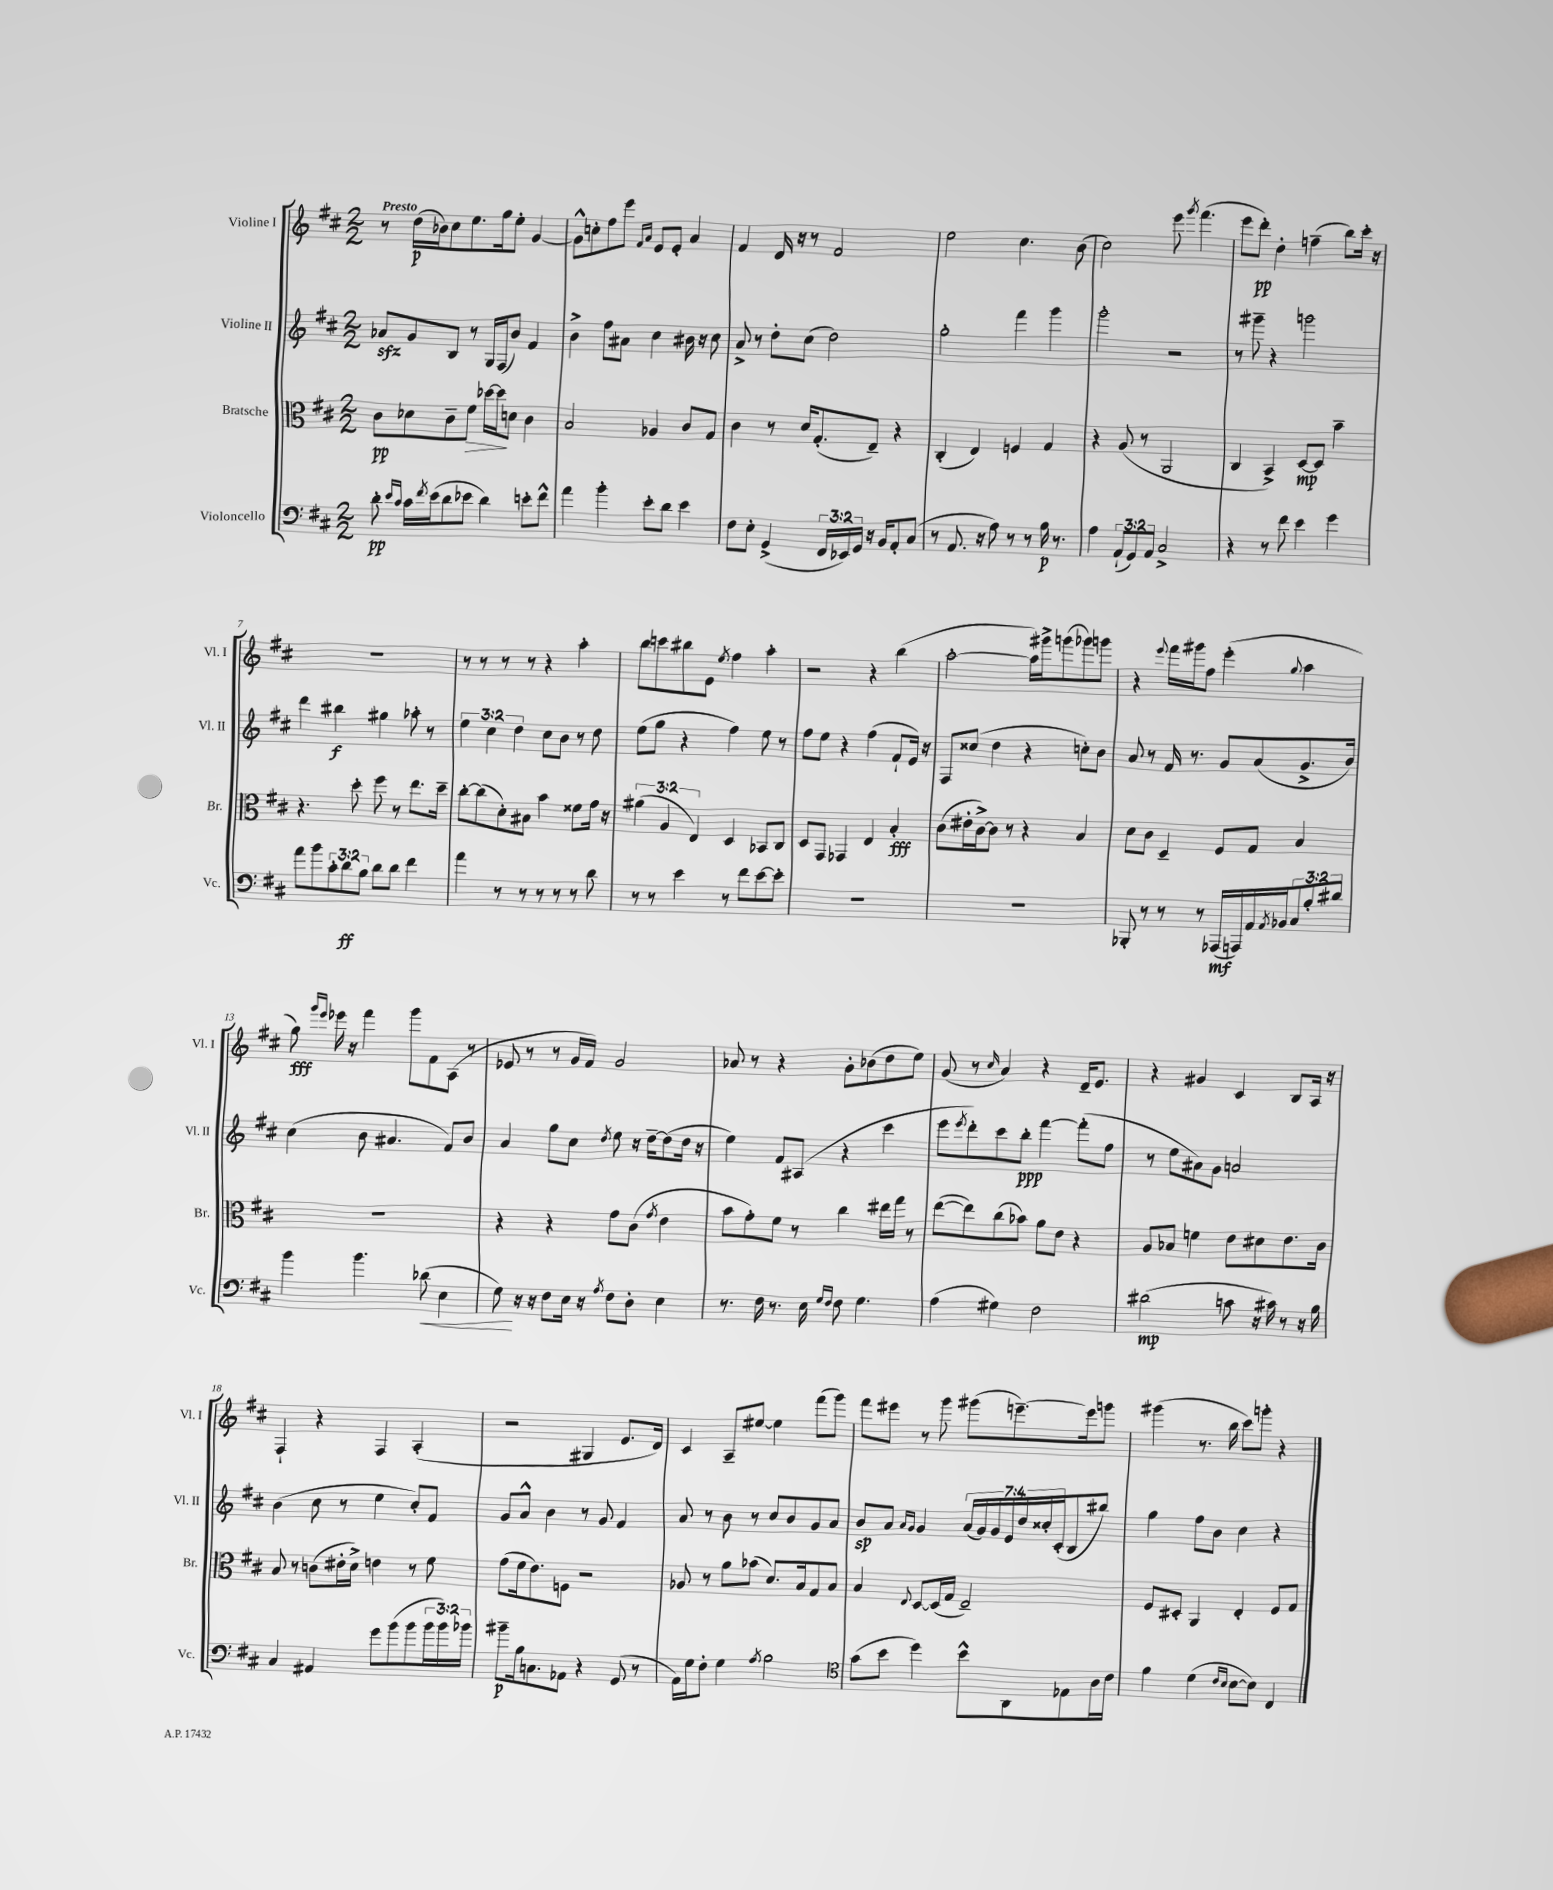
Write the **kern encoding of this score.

**kern	**dynam	**kern	**dynam	**kern	**dynam	**kern	**dynam
*part4	*part4	*part3	*part3	*part2	*part2	*part1	*part1
*staff4	*staff4	*staff3	*staff3	*staff2	*staff2	*staff1	*staff1
*I"Violoncello	*	*I"Bratsche	*	*I"Violine II	*	*I"Violine I	*
*I'Vc.	*	*I'Br.	*	*I'Vl. II	*	*I'Vl. I	*
*clefF4	*	*clefC3	*	*clefG2	*	*clefG2	*
*k[f#c#]	*	*k[f#c#]	*	*k[f#c#]	*	*k[f#c#]	*
*M2/2	*	*M2/2	*	*M2/2	*	*M2/2	*
=1	=1	=1	=1	=1	=1	=1	=1
!	!	!	!	!	!	!LO:TX:a:B:t=Presto	!
8d'\	pp	8c#\L	pp	8a-Xzz/L	.	8r	.
16qqe/LL	.	.	.	.	.	.	.
16qqc#/JJ	.	.	.	.	.	.	.
16c#\LL	.	8d-X\	.	8g/	.	(16dd\LL	p
8qf#/	.	.	.	.	.	.	.
(16e\J	.	.	.	.	.	16b-X\J)	.
8d\	.	8c#~\	.	8B/J	.	8cc#\	.
!	!	!	!LO:HP:b	!	!	!	!
8e-X\J	.	8f#\J	>	8r	.	8.ee\	.
4d\)	.	[16dd-X\LL	.	16G/LL	.	.	.
.	.	16dd-\J]	.	(16F#/J	.	16gg\k	.
.	.	8dn\J	]	8b/J)	.	8ee'\J	.
8en'\L	.	4c#\	.	4f#/	.	[4g/	.
8f#^^\J	.	.	.	.	.	.	.
=2	=2	=2	=2	=2	=2	=2	=2
4a\	.	2B/	.	4b^\	.	8g^^\L]	.
.	.	.	.	.	.	8ccn'\	.
4b'\	.	.	.	8ff#\L	.	8ff#\	.
.	.	.	.	8a#X\J	.	8eee\J	.
.	.	.	.	.	.	16qqf#/LL	.
.	.	.	.	.	.	16qqa/JJ	.
8e'\L	.	4A-X/	.	4cc#\	.	8e/L	.
8d\J	.	.	.	.	.	8e'/J	.
4e\	.	8c#/L	.	16b#X\	.	4a/	.
.	.	.	.	16r	.	.	.
.	.	8G/J	.	8cc#\	.	.	.
=3	=3	=3	=3	=3	=3	=3	=3
8F#\L	.	4c#\	.	8a^/	.	4f#/	.
8E'\J	.	.	.	8r	.	.	.
(4GG^/	.	8r	.	8dd'\L	.	16d/	.
.	.	.	.	.	.	16r	.
.	.	16d/KL	.	(8cc#\J	.	8r	.
.	.	(8.G'/	.	.	.	.	.
24FF#/LL	.	.	.	2dd\)	.	2f#/	.
24EE-X/)	.	.	.	.	.	.	.
24GG/JJ	.	.	.	.	.	.	.
16r	.	8E~/J)	.	.	.	.	.
16BB/KL	.	.	.	.	.	.	.
8AA'/	.	4r	.	.	.	.	.
(8C#/J	.	.	.	.	.	.	.
=4	=4	=4	=4	=4	=4	=4	=4
8r	.	(4C#'/	.	2gg'\	.	2ee\	.
8.AA/	.	.	.	.	.	.	.
.	.	4E/)	.	.	.	.	.
16r	.	.	.	.	.	.	.
8A\)	.	.	.	.	.	.	.
8r	.	4Fn/	.	4fff#\	.	4.cc#\	.
8r	.	.	.	.	.	.	.
16B\	p	4G/	.	4ggg\	.	.	.
8.r	.	.	.	.	.	.	.
.	.	.	.	.	.	(8b\	.
=5	=5	=5	=5	=5	=5	=5	=5
4A\	.	4r	.	2ggg'\	.	2cc#\)	.
(12AA`/L	.	(8A/	.	.	.	.	.
12GG/)	.	.	.	.	.	.	.
.	.	8r	.	.	.	.	.
12AA/J	.	.	.	.	.	.	.
2C#^/	.	2AA/	.	2r	.	8eee\	.
.	.	.	.	.	.	8qggg/	.
.	.	.	.	.	.	(4.fff#\	.
=6	=6	=6	=6	=6	=6	=6	=6
4r	.	4C#/	.	8r	.	8eee\L	.
.	.	.	.	8ggg#X~\	.	8ddd'\J)	pp
8r	.	4BB^/)	.	4r	.	4dd'\	.
8f#\	.	.	.	.	.	.	.
4e\	.	[8D/L	mp	2gggn\	.	(4ffn~\	.
.	.	8D/J]	.	.	.	.	.
4g\	.	4b~\	.	.	.	8bb\L)	.
.	.	.	.	.	.	16ccc#'\Jk	.
.	.	.	.	.	.	16r	.
!!LO:LB:g=z
=7	=7	=7	=7	=7	=7	=7	=7
8a\L	.	4.r	.	4ddd\	.	1r	.
8b\	.	.	.	.	.	.	.
12c#'\	.	.	.	4bb#X\	f	.	.
12d\	ff	.	.	.	.	.	.
.	.	8dd'\	.	.	.	.	.
12B\J	.	.	.	.	.	.	.
8d\L	.	8ff#\	.	4gg#X\	.	.	.
8d\J	.	8r	.	.	.	.	.
4f#\	.	8.ee\L	.	8aa-X'\	.	.	.
.	.	.	.	8r	.	.	.
.	.	16dd~\Jk	.	.	.	.	.
=8	=8	=8	=8	=8	=8	=8	=8
4a\	.	[8cc#'\L	.	6ee\	.	8r	.
.	.	(8cc#\]	.	.	.	8r	.
.	.	.	.	6cc#\	.	.	.
8r	.	8d'\)	.	.	.	8r	.
.	.	.	.	6dd\	.	.	.
8r	.	8B#X\J	.	.	.	8r	.
8r	.	4b\	.	8cc#\L	.	4r	.
8r	.	.	.	8b\J	.	.	.
8r	.	8f##X\L	.	8r	.	4aa'\	.
8d\	.	16g\Jk	.	8dd\	.	.	.
.	.	16r	.	.	.	.	.
=9	=9	=9	=9	=9	=9	=9	=9
8r	.	(6a#X\	.	(8ee\L	.	8bb\L	.
8r	.	.	.	8gg\J	.	8cccn\	.
.	.	6A/	.	.	.	.	.
4e\	.	.	.	4r	.	8bb#X\	.
.	.	6E/)	.	.	.	.	.
.	.	.	.	.	.	8e\J	.
.	.	.	.	.	.	8qee/	.
8r	.	4D/	.	4ff#\)	.	4ff#\	.
8f#\L	.	.	.	.	.	.	.
[8e\	.	8BB-X/L	.	8ee\	.	4aa'\	.
8e'\J]	.	8C#/J	.	8r	.	.	.
=10	=10	=10	=10	=10	=10	=10	=10
1r	.	8D/L	.	8ff#\L	.	2r	.
.	.	8GG/J	.	8ee\J	.	.	.
.	.	4GG-X/	.	4r	.	.	.
.	.	4E/	.	(4ff#\	.	4r	.
.	.	4B'/	fff	8f#`/L	.	(4bb\	.
.	.	.	.	16e/Jk)	.	.	.
.	.	.	.	16r	.	.	.
=11	=11	=11	=11	=11	=11	=11	=11
1r	.	(8c#\L	.	8F#/L	.	[2aa'\	.
.	.	16e#X'\L	.	(8cc##X/J	.	.	.
.	.	[16c#^\J)	.	.	.	.	.
.	.	8c#\J]	.	4dd\	.	.	.
.	.	8r	.	.	.	.	.
.	.	4r	.	4r	.	16aa\LL])	.
.	.	.	.	.	.	16ggg#X^\J	.
.	.	.	.	.	.	(8gggn\	.
.	.	4B/	.	8ccn'\L)	.	8ggg-X\)	.
.	.	.	.	8b\J	.	8gggn\J	.
=12	=12	=12	=12	=12	=12	=12	=12
8BBB-X'/	.	8d\L	.	8a/	.	4r	.
8r	.	8c#\J	.	8r	.	.	.
.	.	.	.	.	.	8qqeee/	.
8r	.	4D~/	.	16f#/	.	16fff#\LL	.
.	.	.	.	8.r	.	16ggg#X\J	.
8r	.	.	.	.	.	8ff#\J	.
(16AAA-X/LL	mf	8F#/L	.	8g/L	.	(4eee'\	.
16AAAn/)	.	.	.	.	.	.	.
16AA/	.	8G/J	.	(8a/	.	.	.
8qAA/	.	.	.	.	.	.	.
16BB-X/J	.	.	.	.	.	.	.
.	.	.	.	.	.	8qqgg/	.
12C#/	.	4B/	.	8.g^/	.	4aa\	.
12B'/	.	.	.	.	.	.	.
12d#X/J	.	.	.	.	.	.	.
.	.	.	.	16b/Jk)	.	.	.
!!LO:LB:g=z
=13	=13	=13	=13	=13	=13	=13	=13
4b\	.	1r	.	(4cc#\	.	8gg\)	fff
.	.	.	.	.	.	16qqggg/LL	.
.	.	.	.	.	.	16qqeee/JJ	.
.	.	.	.	.	.	16eee-X\	.
.	.	.	.	.	.	16r	.
4.b\	.	.	.	8b\	.	4fff#\	.
.	.	.	.	4.a#X/	.	.	.
.	.	.	.	.	.	8ggg\L	.
!	!LO:HP:b	!	!	!	!	!	!
(8d-X\	<	.	.	.	.	8f#\	.
4E\	.	.	.	8f#/L)	.	(8A\J	.
.	.	.	.	8b/J	.	8r	.
=14	=14	=14	=14	=14	=14	=14	=14
8G\)	.	4r	.	4a/	.	8e-X/	.
16r	[	.	.	.	.	8r	.
16r	.	.	.	.	.	.	.
8F#\L	.	4r	.	8gg\L	.	8r	.
16E\Jk	.	.	.	8cc#\J	.	16g/LL	.
16r	.	.	.	.	.	16f#/JJ)	.
8qA/	.	.	.	8qdd/	.	.	.
8F#\L	.	8g\L	.	8ee\	.	2g/	.
8D'\J	.	(8c#\J	.	16r	.	.	.
.	.	.	.	[16dd~\KL	.	.	.
.	.	8qg/	.	.	.	.	.
4E\	.	4e\	.	(8dd\]	.	.	.
.	.	.	.	16dd\Jk	.	.	.
.	.	.	.	16r	.	.	.
=15	=15	=15	=15	=15	=15	=15	=15
8.r	.	8b\L	.	4ee\)	.	8a-X/	.
.	.	8g'\)	.	.	.	8r	.
16F#\	.	.	.	.	.	.	.
8.r	.	8f#\J	.	8f#/L	.	4r	.
.	.	8r	.	(8A#X/J	.	.	.
16E\	.	.	.	.	.	.	.
16qqG/LL	.	.	.	.	.	.	.
16qqF#/JJ	.	.	.	.	.	.	.
8F#\	.	4cc#\	.	4r	.	8g'\L	.
4.G\	.	.	.	.	.	(8b-X\	.
.	.	16ee#X\LL	.	4ccc#\	.	8dd\	.
.	.	16gg\JJ	.	.	.	.	.
.	.	8r	.	.	.	8ee\J)	.
=16	=16	=16	=16	=16	=16	=16	=16
(4A\	.	([8ee\L	.	8eee\L	.	(8g/	.
.	.	.	.	8qeee/	.	.	.
.	.	8ee\])	.	8ddd'\)	.	8r	.
.	.	.	.	.	.	16qqcc#/	.
4G#X\)	.	(8cc#\	.	8ccc#\	.	4a/)	.
.	.	8b-X\J)	.	8bb'\J	ppp	.	.
2F#\	.	8a\L	.	[4fff#\	.	4r	.
.	.	8e\J	.	.	.	.	.
.	.	4r	.	(8fff#'\L]	.	16d~/KL	.
.	.	.	.	.	.	8.e/J	.
.	.	.	.	8ff#\J	.	.	.
=17	=17	=17	=17	=17	=17	=17	=17
(2d#X\	mp	8A/L	.	8r	.	4r	.
.	.	8B-X/J	.	8ee\L	.	.	.
.	.	4fn\	.	8a#X\)	.	4g#X/	.
.	.	.	.	8g\J	.	.	.
8cn\	.	8e\L	.	2an/	.	4c#/	.
16r	.	8d#X\	.	.	.	.	.
16c#X\)	.	.	.	.	.	.	.
8r	.	8.e\	.	.	.	8B/L	.
16r	.	.	.	.	.	16A/Jk	.
16B\	.	16c#\Jk	.	.	.	16r	.
!!LO:LB:g=z
=18	=18	=18	=18	=18	=18	=18	=18
4C#/	.	8B/	.	(4b\	.	4F#`/	.
.	.	8r	.	.	.	.	.
4AA#X/	.	(8cn\L	.	8cc#\	.	4r	.
.	.	16e#X'\L	.	8r	.	.	.
.	.	16d^\JJ)	.	.	.	.	.
8g\L	.	4en\	.	4ee\	.	4F#/	.
(8b\	.	.	.	.	.	.	.
8b\	.	8r	.	8cc#'/L)	.	(4A'/	.
24b\L	.	8f#\	.	8f#/J	.	.	.
24b\)	.	.	.	.	.	.	.
24b-X\JJ	.	.	.	.	.	.	.
=19	=19	=19	=19	=19	=19	=19	=19
8b#X~\L	p	(8g\L	.	8g/L	.	2r	.
16B\k	.	16f#\k	.	8a^^/J	.	.	.
8.Cn\	.	8.e\)	.	.	.	.	.
.	.	.	.	4b\	.	.	.
8AA-X\J	.	8Fn\J	.	.	.	.	.
4r	.	2r	.	8r	.	4G#X/	.
.	.	.	.	8g/	.	.	.
(8GG/	.	.	.	4f#/	.	8.e/L	.
8r	.	.	.	.	.	.	.
.	.	.	.	.	.	16d/Jk)	.
=20	=20	=20	=20	=20	=20	=20	=20
16AA\LL)	.	8A-X/	.	8a/	.	4c#/	.
16G\J	.	.	.	.	.	.	.
8F#'\J	.	8r	.	8r	.	.	.
4G\	.	8a\L	.	8b\	.	8A~/L	.
.	.	(8b-X\J	.	8r	.	[8ee#X/J	.
8qA/	.	.	.	.	.	.	.
2B\	.	8.d/L)	.	8cc#/L	.	4ee#\]	.
.	.	.	.	8b/	.	.	.
.	.	16B/k	.	.	.	.	.
.	.	8G/	.	8g/	.	(8fff#\L	.
.	.	8B/J	.	8a/J	.	8ggg\J)	.
=21	=21	=21	=21	=21	=21	=21	=21
*clefC4	*	*	*	*	*	*	*
(8g\L	.	4B/	.	8b/L	sp	8fff#\L	.
8b\J	.	.	.	8a/J	.	8eee#X\J	.
.	.	.	.	16qqa/LL	.	.	.
.	.	8qqE/	.	16qqg/JJ	.	.	.
4dd\)	.	[8D/L	.	4g/	.	8r	.
.	.	(16D/L]	.	.	.	8ggg\	.
.	.	16G/JJ	.	.	.	.	.
8b^^\L	.	2E~/)	.	(28a/LL	.	(8ggg#X\L	.
.	.	.	.	28g/)	.	.	.
.	.	.	.	28g/	.	.	.
.	.	.	.	28e/	.	.	.
8AA\	.	.	.	.	.	[8.eeen~\)	.
.	.	.	.	28dd/	.	.	.
.	.	.	.	28cc##X'/	.	.	.
.	.	.	.	(28c#'/J	.	.	.
8E-X\	.	.	.	8B/	.	.	.
.	.	.	.	.	.	16eee\k]	.
16A\L	.	.	.	8bb#X/J)	.	8gggn\J	.
16c#\JJ	.	.	.	.	.	.	.
=22	=22	=22	=22	=22	=22	=22	=22
4f#\	.	8F#/L	.	4gg\	.	(4ggg#X\	.
.	.	8D#X'/J	.	.	.	.	.
(4d\	.	4AA/	.	8ff#\L	.	8.r	.
.	.	.	.	8b\J	.	.	.
.	.	.	.	.	.	16bb\	.
16qqc#/LL	.	.	.	.	.	.	.
16qqB/JJ	.	.	.	.	.	.	.
[8B\L	.	4E'/	.	4cc#\	.	8ccc#\L)	.
8B\J])	.	.	.	.	.	8gggn'\J	.
4C#/	.	8F#/L	.	4r	.	4r	.
.	.	8G/J	.	.	.	.	.
==	==	==	==	==	==	==	==
*-	*-	*-	*-	*-	*-	*-	*-
